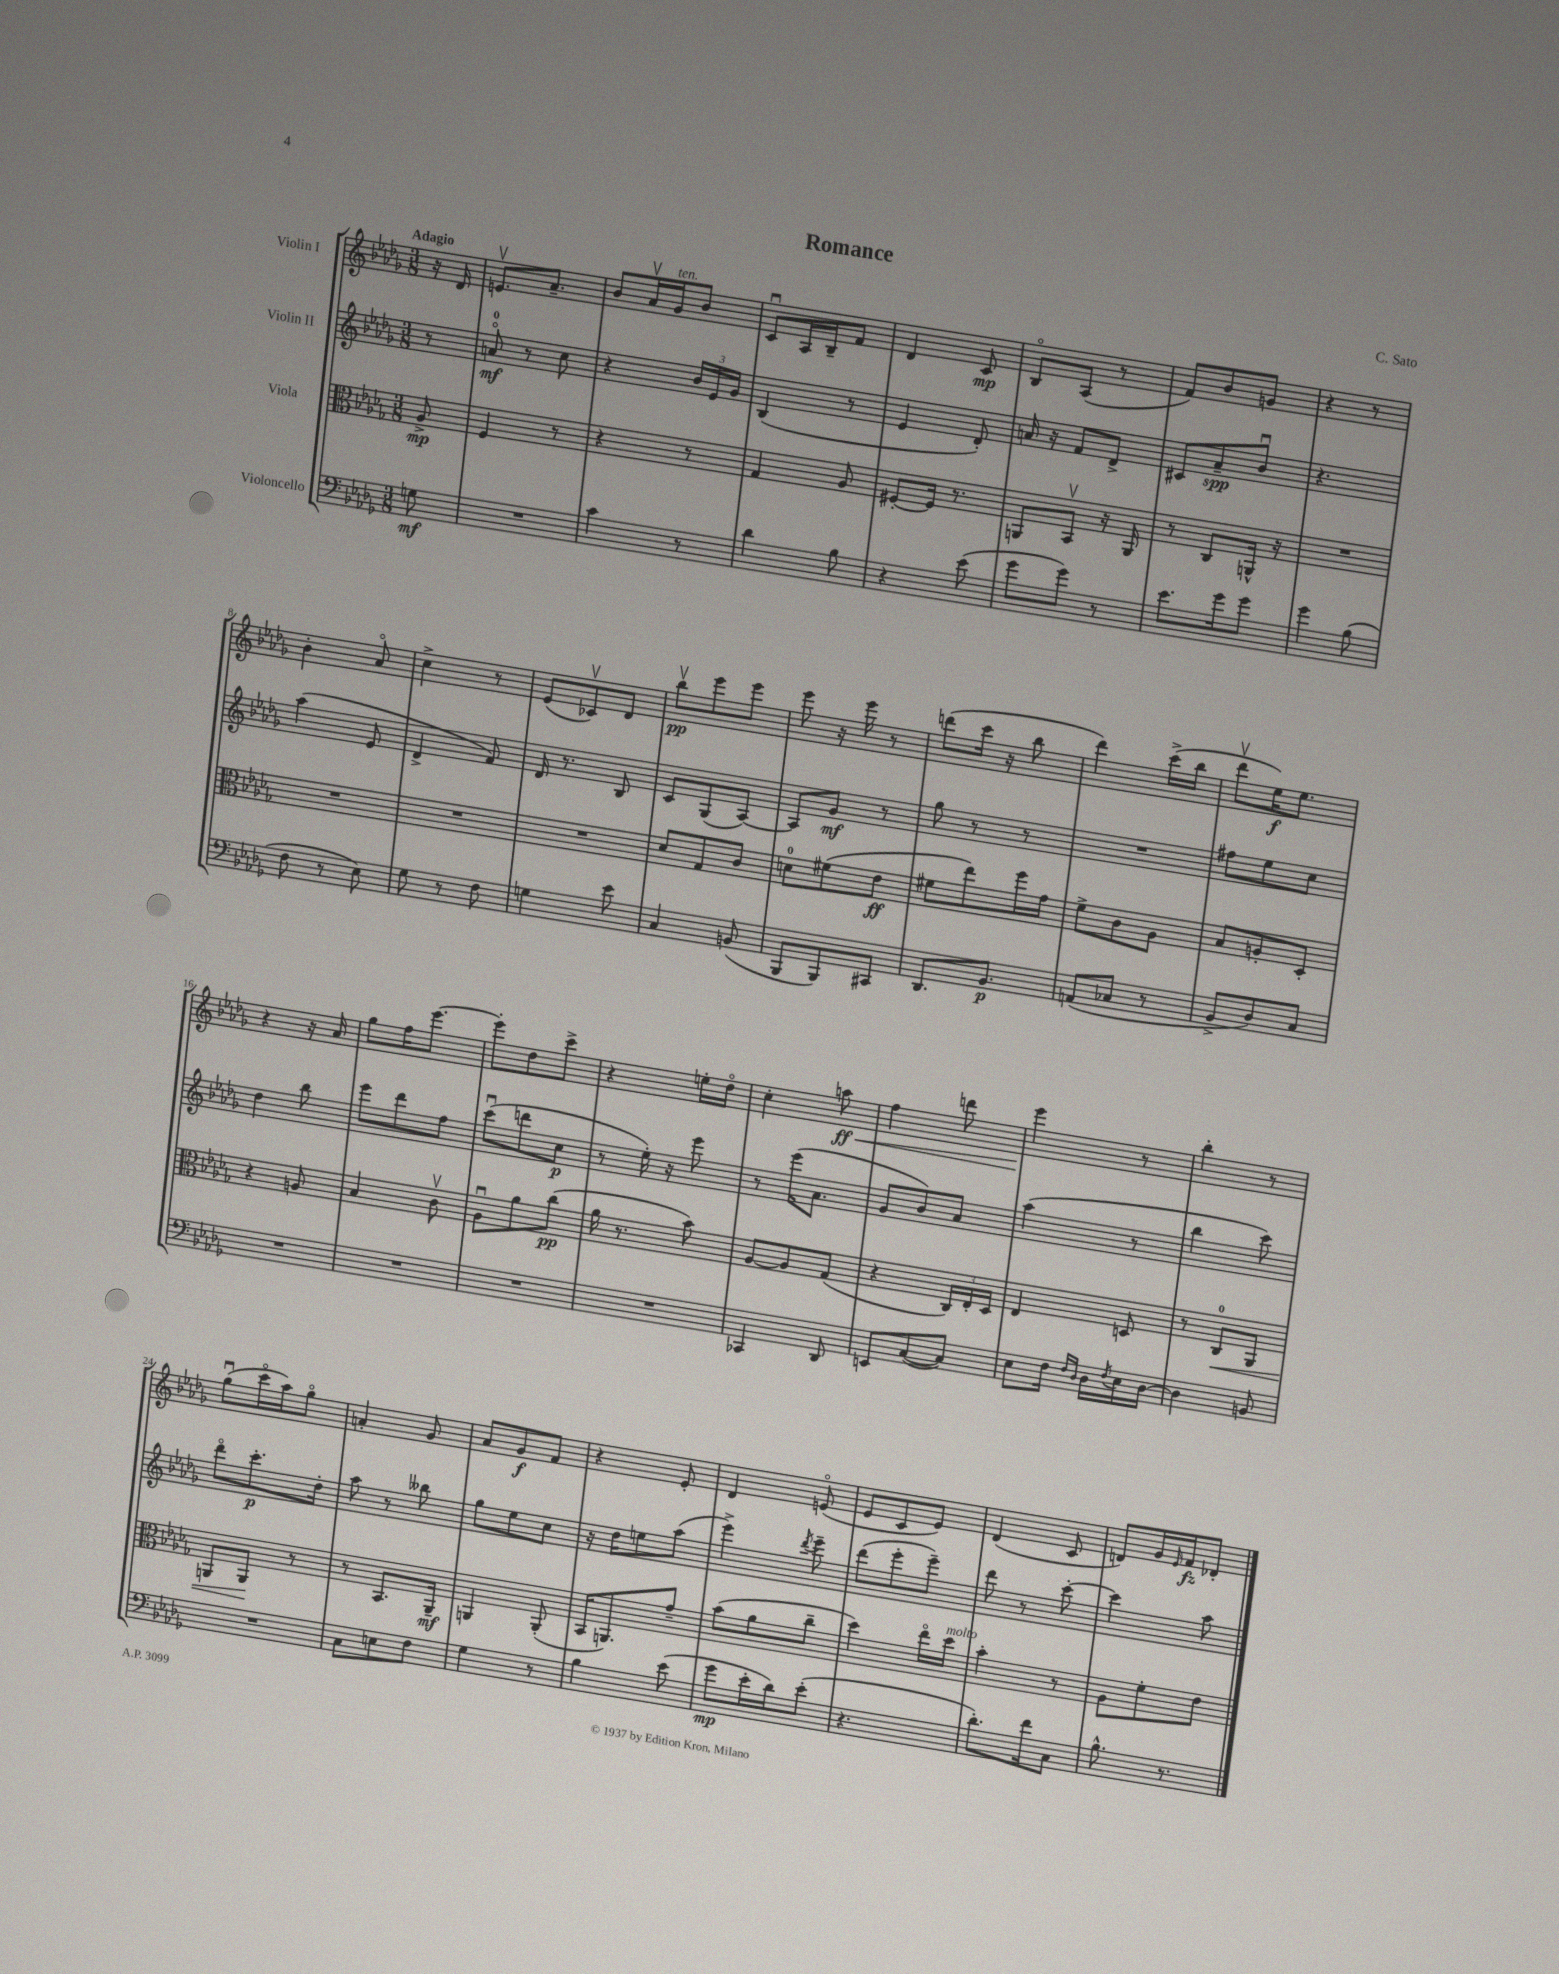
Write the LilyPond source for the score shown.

\header { title = "Romance" composer = "C. Sato" }
<<
\new StaffGroup <<
\new Staff = "s0" \with { instrumentName = "Violin I" } {
    \clef treble \key des \major \numericTimeSignature \time 3/8 \partial 8 \tempo "Adagio"
    r16 des'16 |
    e'8.\upbow aes'8.-- |
    bes'8 aes'16\upbow ges'16^\markup { \italic "ten." } bes'8 |
    c'8\downbow aes16 bes16-- f'8 |
    des'4 c'8\mp |
    bes8\flageolet aes8( r8 |
    f'8) bes'8 g'8 |
    r4 r8 |
    bes'4-. aes'8\flageolet |
    c''4-> r8 |
    ees'8( ces'8\upbow) des'8 |
    bes''8\upbow\pp ees'''8 ees'''8 |
    ees'''8 r16 ees'''16 r8 |
    d'''8( c'''16 r16 bes''8 |
    des'''4) c'''16->( bes''16 |
    des'''8\upbow ees''16\f) ees''8. |
    r4 r16 aes'16 |
    ges''8 f''16 ees'''8.~ |
    ees'''8-. des''8 c'''8-> |
    r4 e''16-. des''16\flageolet |
    c''4-. a''8\ff\< |
    f''4 d'''8 |
    ees'''4\! r8 |
    bes''4-. r8 |
    ges''8\downbow( c'''16\flageolet aes''16) ges''8\flageolet |
    a'4-. ges'8 |
    aes'8 ges'8\f f'8 |
    r4 ees'8-. |
    des'4 e'8\flageolet( |
    ees'8 c'8 ees'8) |
    des'4( c'8 |
    d'8) ges'16 \grace { ees'16 } f'16\fz des'8-. \bar "|." |
}
\new Staff = "s1" \with { instrumentName = "Violin II" } {
    \clef treble \key des \major \numericTimeSignature \time 3/8 \partial 8
    r8 |
    a'8-0\flageolet\mf r8 c''8 |
    r4 \tuplet 3/2 { bes'16 ees'16 ges'16 } |
    bes4( r8 |
    ees'4 des'8-.) |
    a'16 r16 f'8 des'8-> |
    cis'8 aes'8--\spp bes'8\downbow |
    r4. |
    aes''4( ees'8 |
    des'4-> f'8) |
    des'16 r8. bes8 |
    c'8 ges8( aes8~) |
    aes8 ges'8\mf r8 |
    ges''8 r8 r8 |
    R4. |
    fis''8 ees''8 c''8 |
    des''4 bes''8 |
    ees'''8 des'''8 f''8 |
    c'''8\downbow( d'''8 c''8\p |
    r8 ees''16-.) r16 ees'''8 |
    r8 ees'''16( aes'8. |
    ges'8 bes'8) aes'8 |
    aes''4( r8 |
    bes''4 c'''8) |
    des'''8\flageolet c'''8.-.\p des''16-. |
    aes''8 r8 beses''8 |
    ges''8 ees''8 c''8 |
    r16 des''16 e''8 aes''8( |
    ees'''4->) \acciaccatura { des'''8 } ees'''8-- |
    des'''8( ees'''8-. ees'''8--) |
    des'''8 r8 c'''8~-. |
    c'''4 aes''8 \bar "|." |
}
\new Staff = "s2" \with { instrumentName = "Viola" } {
    \clef alto \key des \major \numericTimeSignature \time 3/8 \partial 8
    aes8->\mp |
    f4 r8 |
    r4 r8 |
    ges4 aes8 |
    fis8~-. fis16 r8. |
    a,8 bes,8\upbow r16 a,16 |
    r8 c8 a,16-^ r16 |
    R4. |
    R4. |
    R4. |
    R4. |
    des'8 ges8 c'8 |
    d'8-0 fis'8( ees'8\ff |
    fis'8 ees''8) f''16 ges'16 |
    f'8-> c'8 aes8 |
    bes8 a8-. des8-. |
    r4 a8 |
    bes4 c'8\upbow |
    aes8\downbow aes'8 c''8\pp( |
    aes'16 r8. bes'8) |
    aes8~ aes8 ges8( |
    r4 \tuplet 3/2 { c16) ees16-. des16 } |
    ees4 d8 |
    r8 c8-0\< aes,8 |
    a,8 a,8\! r8 |
    r8 bes,8. aes,16--\mf |
    a,4 a,8-.( |
    bes,16 a,8.) ges'8-- |
    bes'8( aes'8 c''8-- |
    des''4) ees''16\flageolet des''16^\markup { \italic "molto" } |
    bes'4-. r8 |
    aes8 f'8-. ees'8 \bar "|." |
}
\new Staff = "s3" \with { instrumentName = "Violoncello" } {
    \clef bass \key des \major \numericTimeSignature \time 3/8 \partial 8
    g8\mf |
    R4. |
    c'4 r8 |
    des'4 bes8 |
    r4 ees'8( |
    ges'8 ges'8) r8 |
    ees'8. ges'16 ges'8 |
    ges'4 bes8( |
    f8 r8 ees8) |
    ges8 r8 f8 |
    g4 ees'8 |
    c4 b,8( |
    bes,,8 bes,,8) cis,8 |
    des,8. bes,8.\p |
    a,8( ces8 r8 |
    bes,8-> des8) c8 |
    R4. |
    R4. |
    R4. |
    R4. |
    ces,4 des,8 |
    e,8 c8~( c8) |
    ees8 f16 \grace { f16 des16 } des16 \acciaccatura { f8 } ees16 des16~ |
    des4 b,8 |
    R4. |
    c8 e8 f8 |
    ges4 r8 |
    bes4 ees'8( |
    ges'8\mp ees'16-. des'16) ees'8-.( |
    r4. |
    des'8.-.) f'16 c8 |
    bes8.-^ r8. \bar "|." |
}
>>
>>
